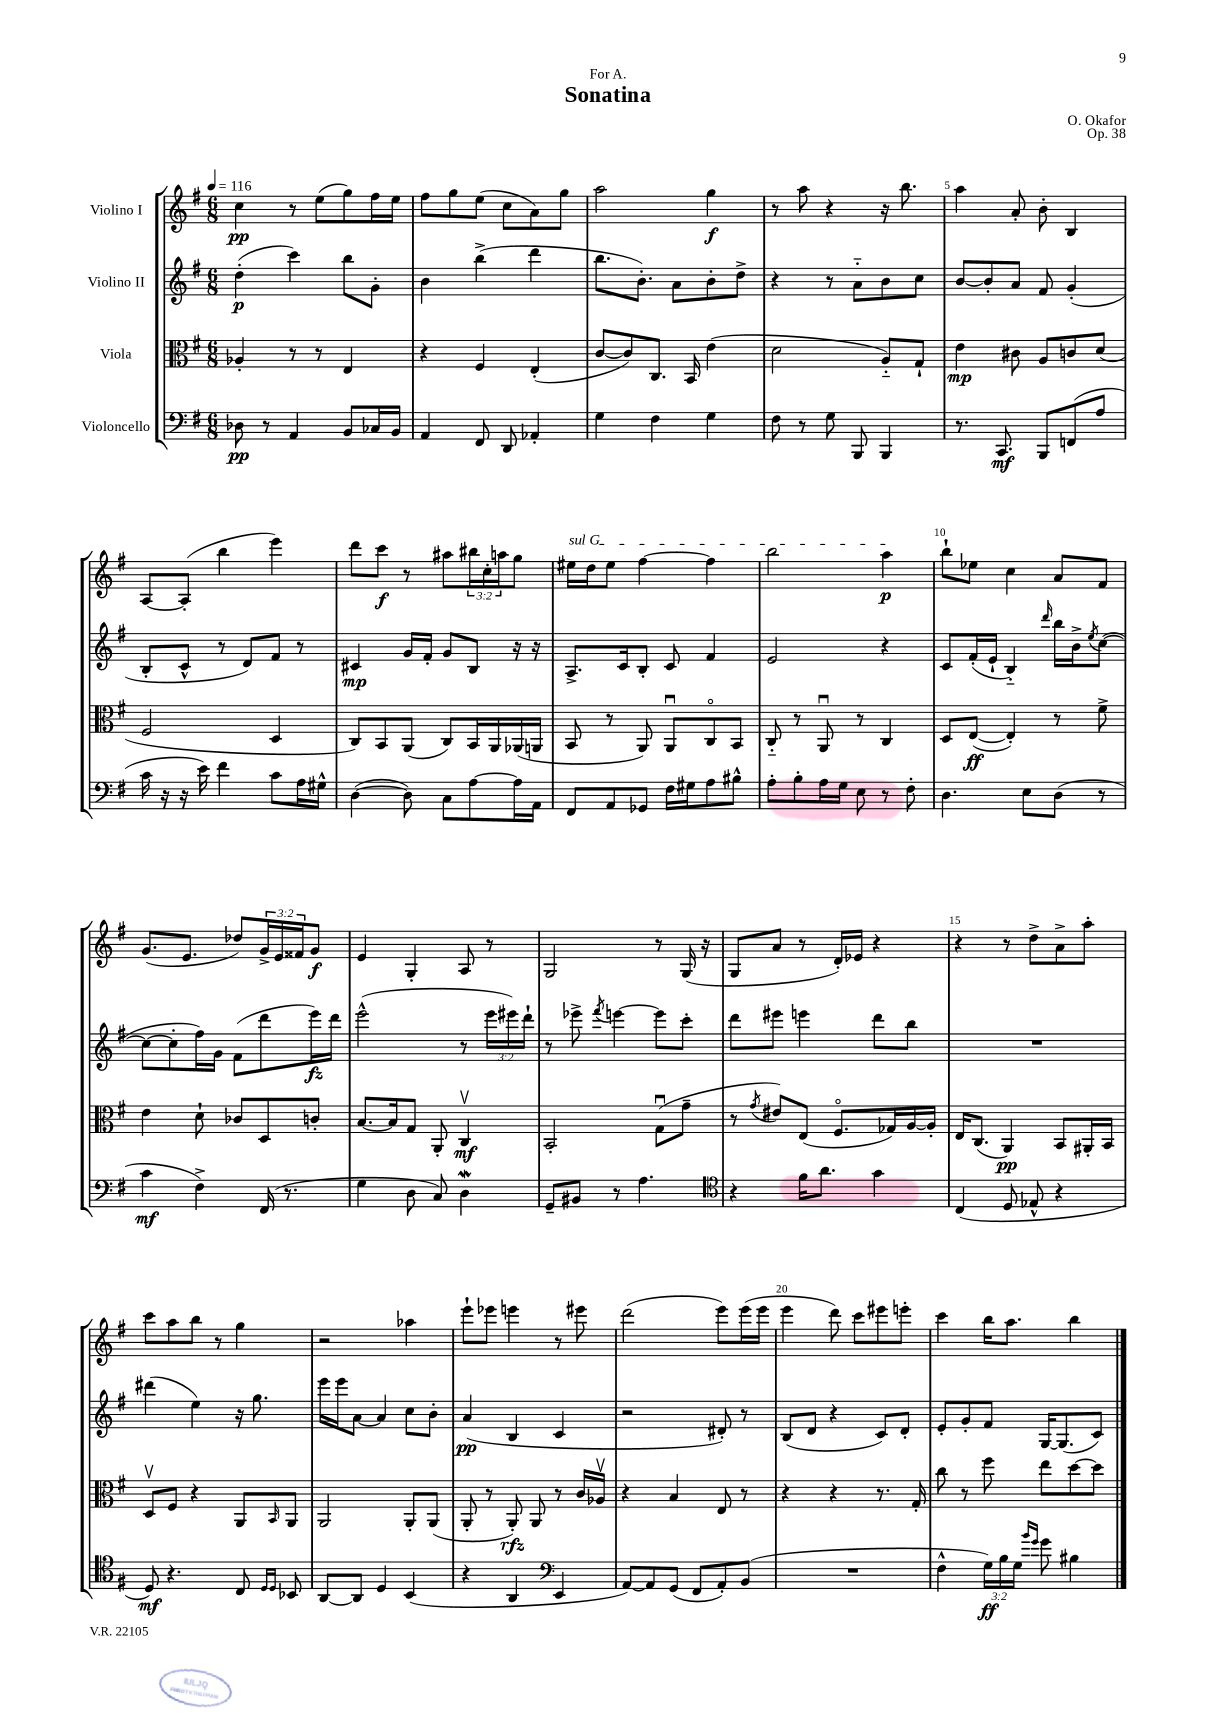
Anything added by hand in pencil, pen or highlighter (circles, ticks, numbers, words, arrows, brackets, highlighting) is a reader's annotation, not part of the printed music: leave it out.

**kern	**dynam	**kern	**dynam	**kern	**dynam	**kern	**dynam
*part4	*part4	*part3	*part3	*part2	*part2	*part1	*part1
*staff4	*staff4	*staff3	*staff3	*staff2	*staff2	*staff1	*staff1
*I"Violoncello	*	*I"Viola	*	*I"Violino II	*	*I"Violino I	*
*clefF4	*	*clefC3	*	*clefG2	*	*clefG2	*
*k[f#]	*	*k[f#]	*	*k[f#]	*	*k[f#]	*
*M6/8	*	*M6/8	*	*M6/8	*	*M6/8	*
*MM116	*	*MM116	*	*MM116	*	*MM116	*
=1	=1	=1	=1	=1	=1	=1	=1
8D-X\	pp	4A-X'/	.	(4dd'\	p	4cc\	pp
8r	.	.	.	.	.	.	.
4AA/	.	8r	.	4ccc\)	.	8r	.
.	.	8r	.	.	.	(8ee\L	.
8BB/L	.	4E/	.	8bb\L	.	8gg\)	.
16C-X/L	.	.	.	8g'\J	.	16ff#\L	.
16BB/JJ	.	.	.	.	.	16ee\JJ	.
=2	=2	=2	=2	=2	=2	=2	=2
4AA/	.	4r	.	4b\	.	8ff#\L	.
.	.	.	.	.	.	8gg\	.
8FF#/	.	4F#/	.	(4bb^\	.	(8ee\J	.
8DD/	.	.	.	.	.	8cc\L	.
4AA-X'/	.	(4E'/	.	4ddd\	.	8a\)	.
.	.	.	.	.	.	8gg\J	.
=3	=3	=3	=3	=3	=3	=3	=3
4G\	.	[8c/L	.	8.bb\L	.	2aa\	.
.	.	8c/])	.	.	.	.	.
.	.	.	.	8.b'\J)	.	.	.
4F#\	.	8.C/J	.	.	.	.	.
.	.	.	.	8a\L	.	.	.
.	.	16BB/	.	.	.	.	.
4G\	.	(4e\	.	8b'\	.	4gg\	f
.	.	.	.	8dd^\J	.	.	.
=4	=4	=4	=4	=4	=4	=4	=4
8F#\	.	2d\	.	4r	.	8r	.
8r	.	.	.	.	.	8aa\	.
8G\	.	.	.	8r	.	4r	.
8BBB/	.	.	.	8a\L	.	.	.
4BBB/	.	8A/L)	.	8b\	.	16r	.
.	.	.	.	.	.	8.bb\	.
.	.	8G`/J	.	8cc\J	.	.	.
=5	=5	=5	=5	=5	=5	=5	=5
8.r	.	4e\	mp	[8b/L	.	4aa\	.
.	.	.	.	8b'/]	.	.	.
8.CC/	mf	.	.	.	.	.	.
.	.	8c#X\	.	8a/J	.	8a'/	.
8BBB/L	.	8A/L	.	8f#/	.	8b'\	.
(8FFn/	.	8cn/	.	(4g'/	.	4B/	.
8A/J	.	(8d/J	.	.	.	.	.
!!LO:LB:g=z
=6	=6	=6	=6	=6	=6	=6	=6
16c\	.	2F#/	.	8B'/L	.	[8A/L	.
16r	.	.	.	.	.	.	.
16r	.	.	.	8c^^/J	.	(8A'/J]	.
16e\)	.	.	.	.	.	.	.
4f#\	.	.	.	8r	.	4bb\	.
.	.	.	.	8d/L)	.	.	.
8c\L	.	4D/	.	8f#/J	.	4eee\)	.
16A\L	.	.	.	8r	.	.	.
16G#X^^\JJ	.	.	.	.	.	.	.
=7	=7	=7	=7	=7	=7	=7	=7
([4D\	.	8C/L)	.	4c#X/	mp	8ddd\L	.
.	.	8BB/	.	.	.	8ccc\J	f
8D\])	.	(8AA/J	.	16g/LL	.	8r	.
.	.	.	.	16f#'/JJ	.	.	.
8C\L	.	8C/L)	.	8g/L	.	8aa#X\L	.
[8A\	.	16BB/L	.	8B/J	.	24bb#X\L	.
.	.	.	.	.	.	24cc'\	.
.	.	16AA/	.	.	.	.	.
.	.	.	.	.	.	24aan\J	.
16A\L]	.	(16AA-X/	.	16r	.	8gg\J	.
16AA\JJ	.	16AAn/JJ	.	16r	.	.	.
=8	=8	=8	=8	=8	=8	=8	=8
!	!	!	!	!	!	!LO:TX:a:i:t=sul G	!
8FF#/L	.	8BB/	.	8.A^/L	.	16ee#X\LL	.
.	.	.	.	.	.	16dd\J	.
8AA/	.	8r	.	.	.	8ee#\J	.
.	.	.	.	16c/k	.	.	.
8GG-X/J	.	8AA/)	.	8B'/J	.	[4ff#\	.
16F#\LL	.	8AAu/L	.	8c/	.	.	.
16G#X\J	.	.	.	.	.	.	.
8A\	.	8C/	.	4f#/	.	4ff#\]	.
8B#X^^\J	.	8BB/J	.	.	.	.	.
=9	=9	=9	=9	=9	=9	=9	=9
8A'\L	.	8C/	.	2e/	.	2bb\	.
8B'\	.	8r	.	.	.	.	.
16A\L	.	8AAu/	.	.	.	.	.
16G\JJ	.	.	.	.	.	.	.
8E\	.	8r	.	.	.	.	.
8r	.	4C/	.	4r	.	4aa\	p
8F#'\	.	.	.	.	.	.	.
=10	=10	=10	=10	=10	=10	=10	=10
4.D\	.	8D/L	.	8c/L	.	8bb`\L	.
.	.	([8E/J	ff	(16f#'/L	.	8ee-X\J	.
.	.	.	.	16e`/JJ	.	.	.
.	.	4E'/])	.	4B/)	.	4cc\	.
8E\L	.	.	.	.	.	.	.
.	.	.	.	16qqddd/	.	.	.
(8D\J	.	8r	.	16bb\LL	.	8a/L	.
.	.	.	.	16b^\J	.	.	.
.	.	.	.	8qee/	.	.	.
8r	.	8f#^\	.	([8cc\J	.	8f#/J	.
!!LO:LB:g=z
=11	=11	=11	=11	=11	=11	=11	=11
4c\	mf	4e\	.	8cc\L_	.	(8.g/L	.
.	.	.	.	8cc'\]	.	.	.
.	.	.	.	.	.	8.e/J	.
4F#^\)	.	8d`\	.	16ff#\L)	.	.	.
.	.	.	.	16g\JJ	.	.	.
.	.	8c-X/L	.	(8f#\L	.	8dd-X/L)	.
(16FF#/	.	8D/	.	8ddd\	.	24g^/L	.
.	.	.	.	.	.	24e/	.
8.r	.	.	.	.	.	.	.
.	.	.	.	.	.	24f##X/J	.
.	.	8cn'/J	.	16eee\L)	fz	8g/J	f
.	.	.	.	16ddd\JJ	.	.	.
=12	=12	=12	=12	=12	=12	=12	=12
4G\	.	[8.B/L	.	(2eee^^\	.	4e/	.
.	.	16B/k]	.	.	.	.	.
8D\	.	8G/J	.	.	.	4G'/	.
8C/)	.	8AA'/	.	.	.	.	.
4DW\	.	4Cv/	mf	8r	.	8A/	.
.	.	.	.	24eee\LL	.	8r	.
.	.	.	.	24eee#X\)	.	.	.
.	.	.	.	24ddd`\JJ	.	.	.
=13	=13	=13	=13	=13	=13	=13	=13
8GG~/L	.	2BB'/	.	8r	.	2G/	.
8BB#X/J	.	.	.	8eee-X^\	.	.	.
.	.	.	.	8qfff#/	.	.	.
8r	.	.	.	[4eeen\	.	.	.
4.A\	.	.	.	.	.	.	.
.	.	(8Gu\L	.	8eee\L]	.	8r	.
.	.	8g~\J	.	8ccc'\J	.	(16G/	.
.	.	.	.	.	.	16r	.
=14	=14	=14	=14	=14	=14	=14	=14
*clefC4	*	*	*	*	*	*	*
4r	.	8r	.	8ddd\L	.	8G/L	.
.	.	8qg/	.	.	.	.	.
.	.	8e#X/L)	.	8eee#X\J	.	8a/J	.
16f#\KL	.	(8E/J	.	4eeen\	.	8r	.
8.a\J	.	.	.	.	.	.	.
.	.	8.F#/L	.	.	.	16d'/LL)	.
.	.	.	.	.	.	16e-X/JJ	.
4g\	.	.	.	8ddd\L	.	4r	.
.	.	16G-X/L)	.	.	.	.	.
.	.	[16A/	.	8bb\J	.	.	.
.	.	16A'/JJ]	.	.	.	.	.
=15	=15	=15	=15	=15	=15	=15	=15
(4C/	.	16E/KL	.	2.r	.	4r	.
.	.	(8.C/J	.	.	.	.	.
8D/	.	4AA/)	pp	.	.	8r	.
8E-X^^/	.	.	.	.	.	8dd^\L	.
4r	.	8BB/L	.	.	.	8a^\	.
.	.	16AA#X'/L	.	.	.	8aa'\J	.
.	.	16BB/JJ	.	.	.	.	.
!!LO:LB:g=z
=16	=16	=16	=16	=16	=16	=16	=16
8D/)	mf	8Dv/L	.	(4ddd#X\	.	8ccc\L	.
4.r	.	8F#/J	.	.	.	8aa\	.
.	.	4r	.	4ee\)	.	8bb\J	.
.	.	.	.	.	.	8r	.
8C/	.	8AA/L	.	16r	.	4gg\	.
.	.	.	.	8.gg\	.	.	.
16qqD/LL	.	.	.	.	.	.	.
16qqD/JJ	.	16qqBB/	.	.	.	.	.
8BB-X/	.	8AA/J	.	.	.	.	.
=17	=17	=17	=17	=17	=17	=17	=17
[8AA/L	.	2AA/	.	16eee\LL	.	2r	.
.	.	.	.	16eee\J	.	.	.
8AA/J]	.	.	.	[8a\J	.	.	.
4D/	.	.	.	4a/]	.	.	.
(4BB/	.	8AA'/L	.	8cc\L	.	4aa-X\	.
.	.	(8AA/J	.	8b'\J	.	.	.
=18	=18	=18	=18	=18	=18	=18	=18
4r	.	8AA'/	.	(4a/	pp	8eee`\L	.
.	.	8r	.	.	.	8eee-X\J	.
4AA/	.	8AA'/)	rfz	4B/	.	4eeen\	.
.	.	8AA/	.	.	.	.	.
*clefF4	*	*	*	*	*	*	*
4EE/	.	8r	.	4c/	.	8r	.
.	.	16c/LL	.	.	.	8eee#X\	.
.	.	16A-Xv/JJ	.	.	.	.	.
=19	=19	=19	=19	=19	=19	=19	=19
[8AA/L)	.	4r	.	2r	.	(2ddd\	.
8AA/]	.	.	.	.	.	.	.
(8GG/J	.	4B/	.	.	.	.	.
8FF#/L	.	.	.	.	.	.	.
8AA'/)	.	8E/	.	8d#X'/)	.	8eee\L)	.
(8BB/J	.	8r	.	8r	.	(16eee\L	.
.	.	.	.	.	.	16eee\JJ	.
=20	=20	=20	=20	=20	=20	=20	=20
2.r	.	4r	.	(8B/L	.	4eee\	.
.	.	.	.	8d/J	.	.	.
.	.	4r	.	4r	.	8ddd\)	.
.	.	.	.	.	.	8ccc\L	.
.	.	8.r	.	8c/L)	.	8eee#X\	.
.	.	.	.	8d'/J	.	8eeen'\J	.
.	.	16G'/	.	.	.	.	.
=21	=21	=21	=21	=21	=21	=21	=21
4F#^^\	.	8cc\	.	8e'/L	.	4ccc\	.
.	.	8r	.	8g'/	.	.	.
24G\LL)	ff	8ff#\	.	8f#/J	.	16bb\KL	.
24B\	.	.	.	.	.	.	.
.	.	.	.	.	.	8.aa\J	.
24G\JJ	.	.	.	.	.	.	.
16qqb/LL	.	.	.	.	.	.	.
16qqg/JJ	.	.	.	.	.	.	.
8g\	.	8ee\L	.	[16G/KL	.	.	.
.	.	.	.	(8.G/]	.	.	.
4B#X\	.	[8dd\	.	.	.	4bb\	.
.	.	8dd\J]	.	8c/J)	.	.	.
==	==	==	==	==	==	==	==
*-	*-	*-	*-	*-	*-	*-	*-
